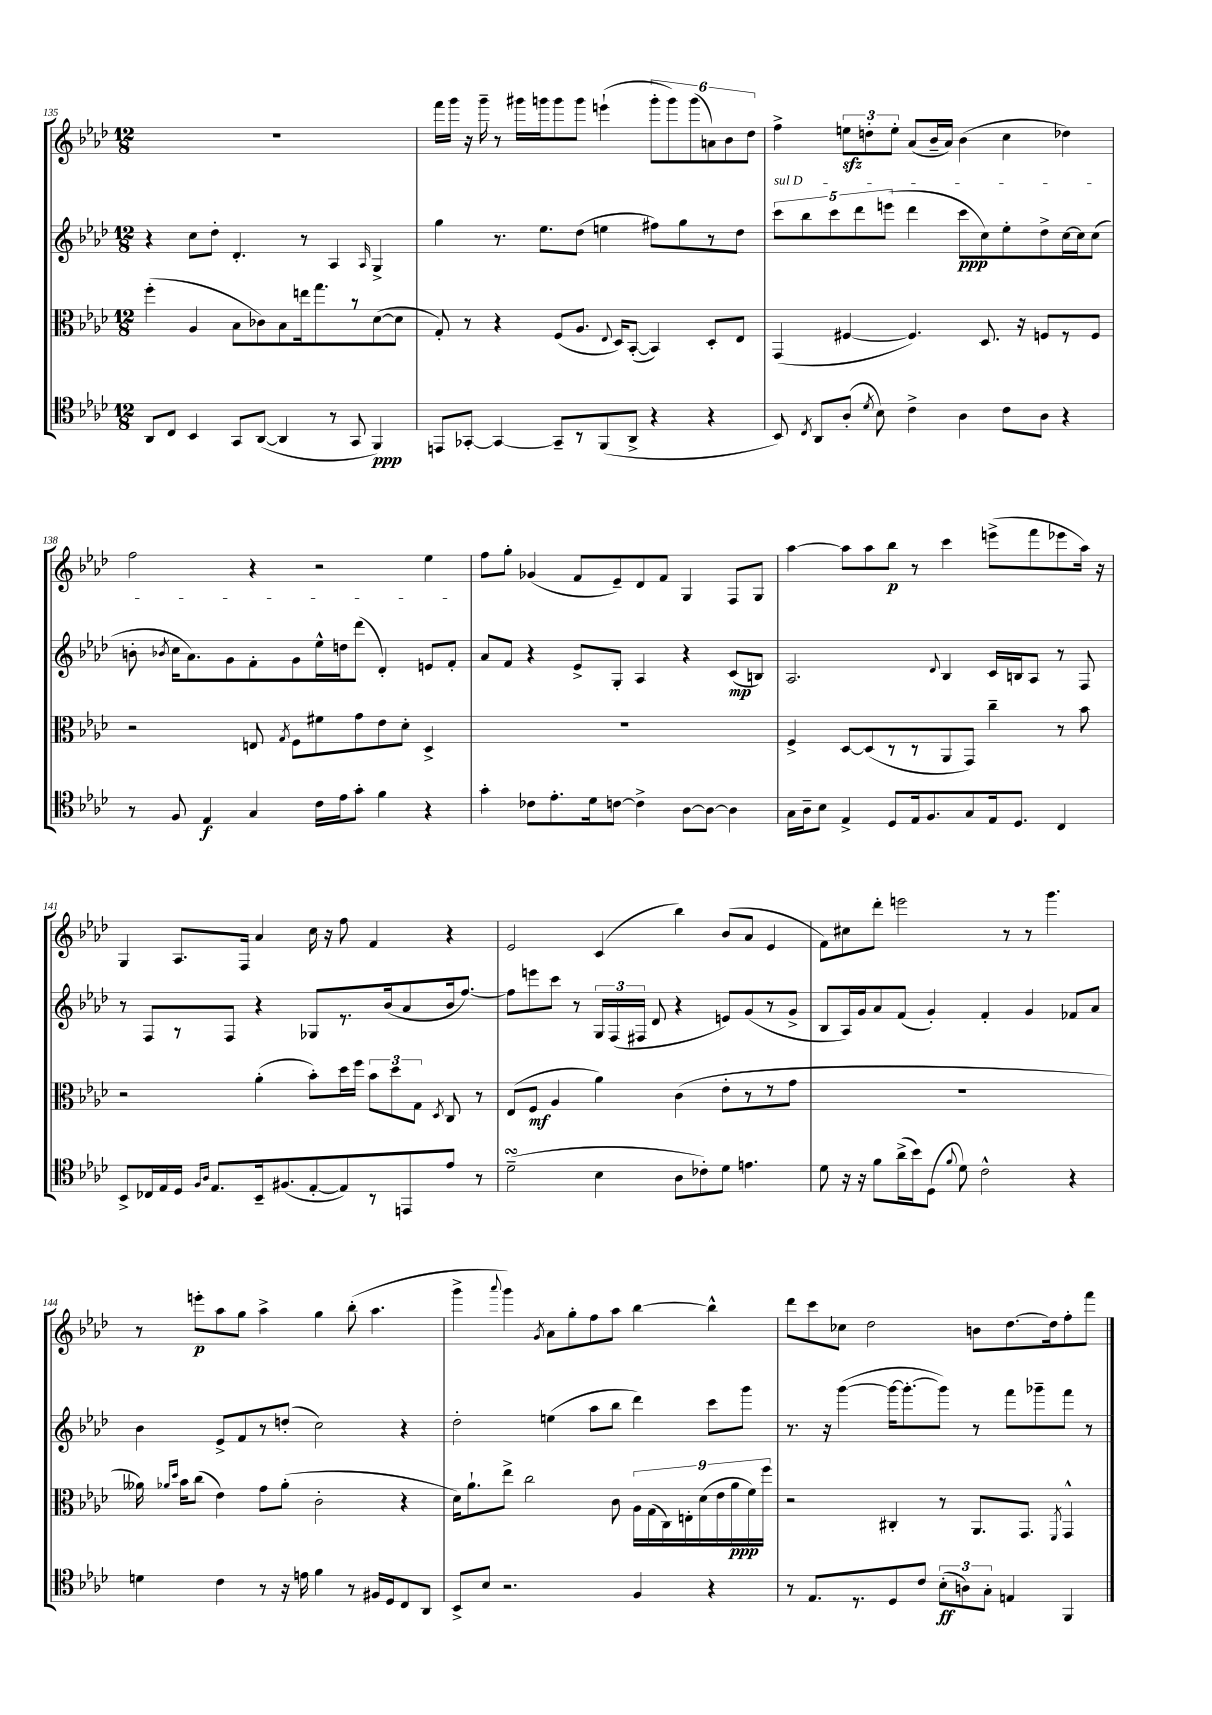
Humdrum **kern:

**kern	**kern	**kern	**kern
*staff4	*staff3	*staff2	*staff1
*clefC4	*clefC3	*clefG2	*clefG2
*k[b-e-a-d-]	*k[b-e-a-d-]	*k[b-e-a-d-]	*k[b-e-a-d-]
*M12/8	*M12/8	*M12/8	*M12/8
8AA-/L	(4ff'\	4r	1.r
8C/J	.	.	.
4BB-/	4A-/	8cc\L	.
.	.	8dd-'\J	.
8GG/L	8B-\L	4.d-'/	.
([8AA-/J	8c-\)	.	.
4AA-/]	8B-\	.	.
.	16ee\k	8r	.
.	8.gg\	.	.
8r	.	4A-/	.
8GG/	8r	.	.
.	.	16qqA-/	.
4FF/)	([8d-\	4G^/	.
.	8d-\]J	.	.
=	=	=	=
8EE/L	8G'/)	4gg\	16fff\LL
.	.	.	16ggg\JJ
[8GG-'/J	8r	.	16r
.	.	.	16ggg~\
4GG-/_	4r	8.r	8r
.	.	.	16ggg#\LL
.	.	8.ee-\L	16ggg\J
8GG-~/]L	(8F/L	.	8ggg\
8r	8.A-/J	(8dd-\J	8ggg\J
(8FF/	.	4ee\	(4eee`\
.	8qqE-/	.	.
.	16D-/LK)	.	.
8AA-^/J	([8BB-'/J	.	.
4r	4BB-/])	8ff#\L)	12ggg'\L
.	.	.	12ggg\)
.	.	8gg\	.
.	.	.	(12ggg\
4r	8D-'/L	8r	12a\)
.	.	.	12b-\
.	8E-/J	8dd-\J	.
.	.	.	12dd-\J
=	=	=	=
8BB-/)	(4GG/	10ccc\L	4ff^\
.	.	10bb-\	.
8qC/	.	.	.
8AA-/L	.	.	.
.	.	10ccc\	.
(8A-'/J	[4F#/	.	12ee\L
.	.	10ddd-\	.
.	.	.	12dd'\
8qd-/	.	.	.
8B-\)	.	.	.
.	.	(10eee\J	.
.	.	.	12ee'\J
4c^\	4.F#/])	4ddd-\	(8a-/L
.	.	.	16b-~/L
.	.	.	16a-/JJ)
4A-\	.	8ccc\L	(4b-\
.	8.D-/	8cc\)	.
8c\L	.	8ee-'\	4cc\
.	16r	.	.
8A-\J	8F/L	8dd-^\	.
4r	8r	[16cc\L	4dd-\)
.	.	16cc\]J	.
.	8F/J	(8cc\J	.
=	=	=	=
8r	2r	8b'\	2ff\
.	.	8qb-/	.
8F/	.	16cc\LK	.
.	.	8.a-\)	.
4E-/	.	.	.
.	.	8g\	.
4G/	8E/	8f'\	4r
.	8qG/	.	.
.	8F\L	8g\	.
16c\LL	8f#\	16ee-^^\L	2r
16e-\J	.	16dd\J	.
8g'\J	8g\	(8ddd-\J	.
4f\	8e-\	4d-'/)	.
.	8d-'\J	.	.
4r	4D-^/	8e/L	4ee-\
.	.	8f'/J	.
=	=	=	=
4g'\	1.r	8a-/L	8ff\L
.	.	8f/J	8gg'\J
8c-\L	.	4r	(4g-/
8.e-'\	.	.	.
.	.	8e-^/L	8f/L
16d-\k	.	.	.
[8c\J	.	8G'/J	8e-~/)
4c^\]	.	4A-/	8d-/
.	.	.	8f/J
[8A-\L	.	4r	4G/
8A-\_J	.	.	.
4A-\]	.	(8c/L	8F/L
.	.	8B/J)	8G/J
=	=	=	=
16G\LL	4F^/	2.A-/	[4aa-\
16A-~\J	.	.	.
8B-\J	.	.	.
4E-^/	[8D-/L	.	8aa-\]L
.	(8D-/]	.	8aa-\
8D-/L	8r	.	8bb-\J
16E-/k	8r	.	8r
8.F/	.	.	.
.	.	8qqd-/	.
.	8AA-/	4B-/	4ccc\
8G/	8GG/J)	.	.
16E-/k	4cc~\	16c/LL	(8eee^\L
8.D-/J	.	16B/J	.
.	.	8A-/J	8fff\
4C/	8r	8r	8eee-\
.	8b-\	8F/	16aa-\Jk)
.	.	.	16r
=	=	=	=
8BB-^/L	2r	8r	4G/
16C-/L	.	8F/L	.
16E-/	.	.	.
16D-/JJ	.	8r	8.A-/L
16qqF/LL	.	.	.
16qqA-/JJ	.	.	.
8.E-/L	.	.	.
.	.	8F/J	.
.	.	.	16F/Jk
16BB-~/k	(4a-'\	4r	4a-/
(8.F#/	.	.	.
[8E-'/	8b-'\L)	8G-/L	16cc\
.	.	.	16r
8E-/])	16dd-\L	8.r	8ff\
.	16ff\JJ	.	.
8r	12b-\L	.	4f/
.	.	(16b-/k	.
.	12dd-\	.	.
8EE/	.	8a-/	.
.	12G\J	.	.
.	8qD-/	.	.
8e-/J	8C/	16b-/k	4r
.	.	[8.ff/J)	.
8r	8r	.	.
=	=	=	=
(2d-~\	(8E-/L	8ff\]L	2e-/
.	8F/J	8eee\	.
.	4A-/	8ccc\J	.
.	.	8r	.
4B-\	4a-\)	24G/LL	(4c/
.	.	(24F/	.
.	.	24F#/JJ	.
.	.	8d-/	.
8A-\L	(4c\	4r	4bb-\)
8c-'\)	.	.	.
8d-\J	8e-'\L	8e/L)	(8b-/L
4.e\	8r	(8g/	8a-/J
.	8r	8r	4e-/
.	8g\J	8g^/J	.
=	=	=	=
8d-\	1.r	8B-/L	8f\L)
16r	.	16A-/L)	8cc#\
16r	.	16g/J	.
8f\L	.	8a-/	8ddd-'\J
(16a-^\L	.	(8f/J	2eee\
16b-\J)	.	.	.
(8D-\J	.	4g'/)	.
8qqf/	.	.	.
8d-\)	.	.	.
2c^^\	.	4f'/	.
.	.	.	8r
.	.	4g/	8r
.	.	.	4.ggg\
4r	.	8f-/L	.
.	.	8a-/J	.
=	=	=	=
4d\	16a--\)	4b-\	8r
.	16qqa-/LL	.	.
.	16qqdd-/JJ	.	.
.	16b-\LK	.	.
.	(8cc\J	.	8eee'\L
4c\	4e-\)	8e-^/L	8aa-\
.	.	8f/	8gg\J
8r	8g\L	8r	4aa-^\
16r	(8a-'\J	(8dd'/J	.
16e\	.	.	.
4f\	2c'\	2cc\)	4gg\
8r	.	.	(8bb-'\
16F#/LL	.	.	4.aa-\
16D-/J	.	.	.
8C/	4r	4r	.
8AA-/J	.	.	.
=	=	=	=
8BB-^/L	16d-\LK)	2dd-'\	4ggg^\
.	8.a-`\	.	.
8B-/J	.	.	.
.	.	.	8qqaaa-/
2.r	8ee-^\J	.	4ggg\)
.	2cc\	.	.
.	.	.	8qg/
.	.	(4ee\	8a-\L
.	.	.	8gg'\
.	.	8aa-\L	8ff\
.	8c\	8bb-\J	8aa-\J
4F/	18A-\LL	4ddd-\)	[4bb-\
.	(18G\	.	.
.	18C\)	.	.
.	18E'\	.	.
.	(18d-\	.	.
4r	.	8ccc\L	4bb-^^\]
.	18e-\	.	.
.	18a-\	.	.
.	.	8ggg\J	.
.	18f\)	.	.
.	18ff\JJ	.	.
=	=	=	=
8r	2r	8.r	8ddd-\L
8.E-/L	.	.	8ccc\
.	.	16r	.
.	.	([4ggg\	8cc-\J
8.r	.	.	.
.	.	.	2dd-\
8D-/	4C#'/	16ggg\_LK	.
.	.	8.ggg'\_	.
8c/J	.	.	.
(12B-'\L	8r	8ggg\]J)	.
12A\)	.	.	.
.	8.AA-/L	8r	8b\L
12G'\J	.	.	.
4E/	.	8fff\L	[8.dd-\
.	8.GG/J	.	.
.	.	8ggg-~\	.
.	.	.	16dd-\]k
.	8qFF/	.	.
4FF/	4GG^^/	8fff\J	8ff'\
.	.	8r	8fff\J
==	==	==	==
*-	*-	*-	*-
